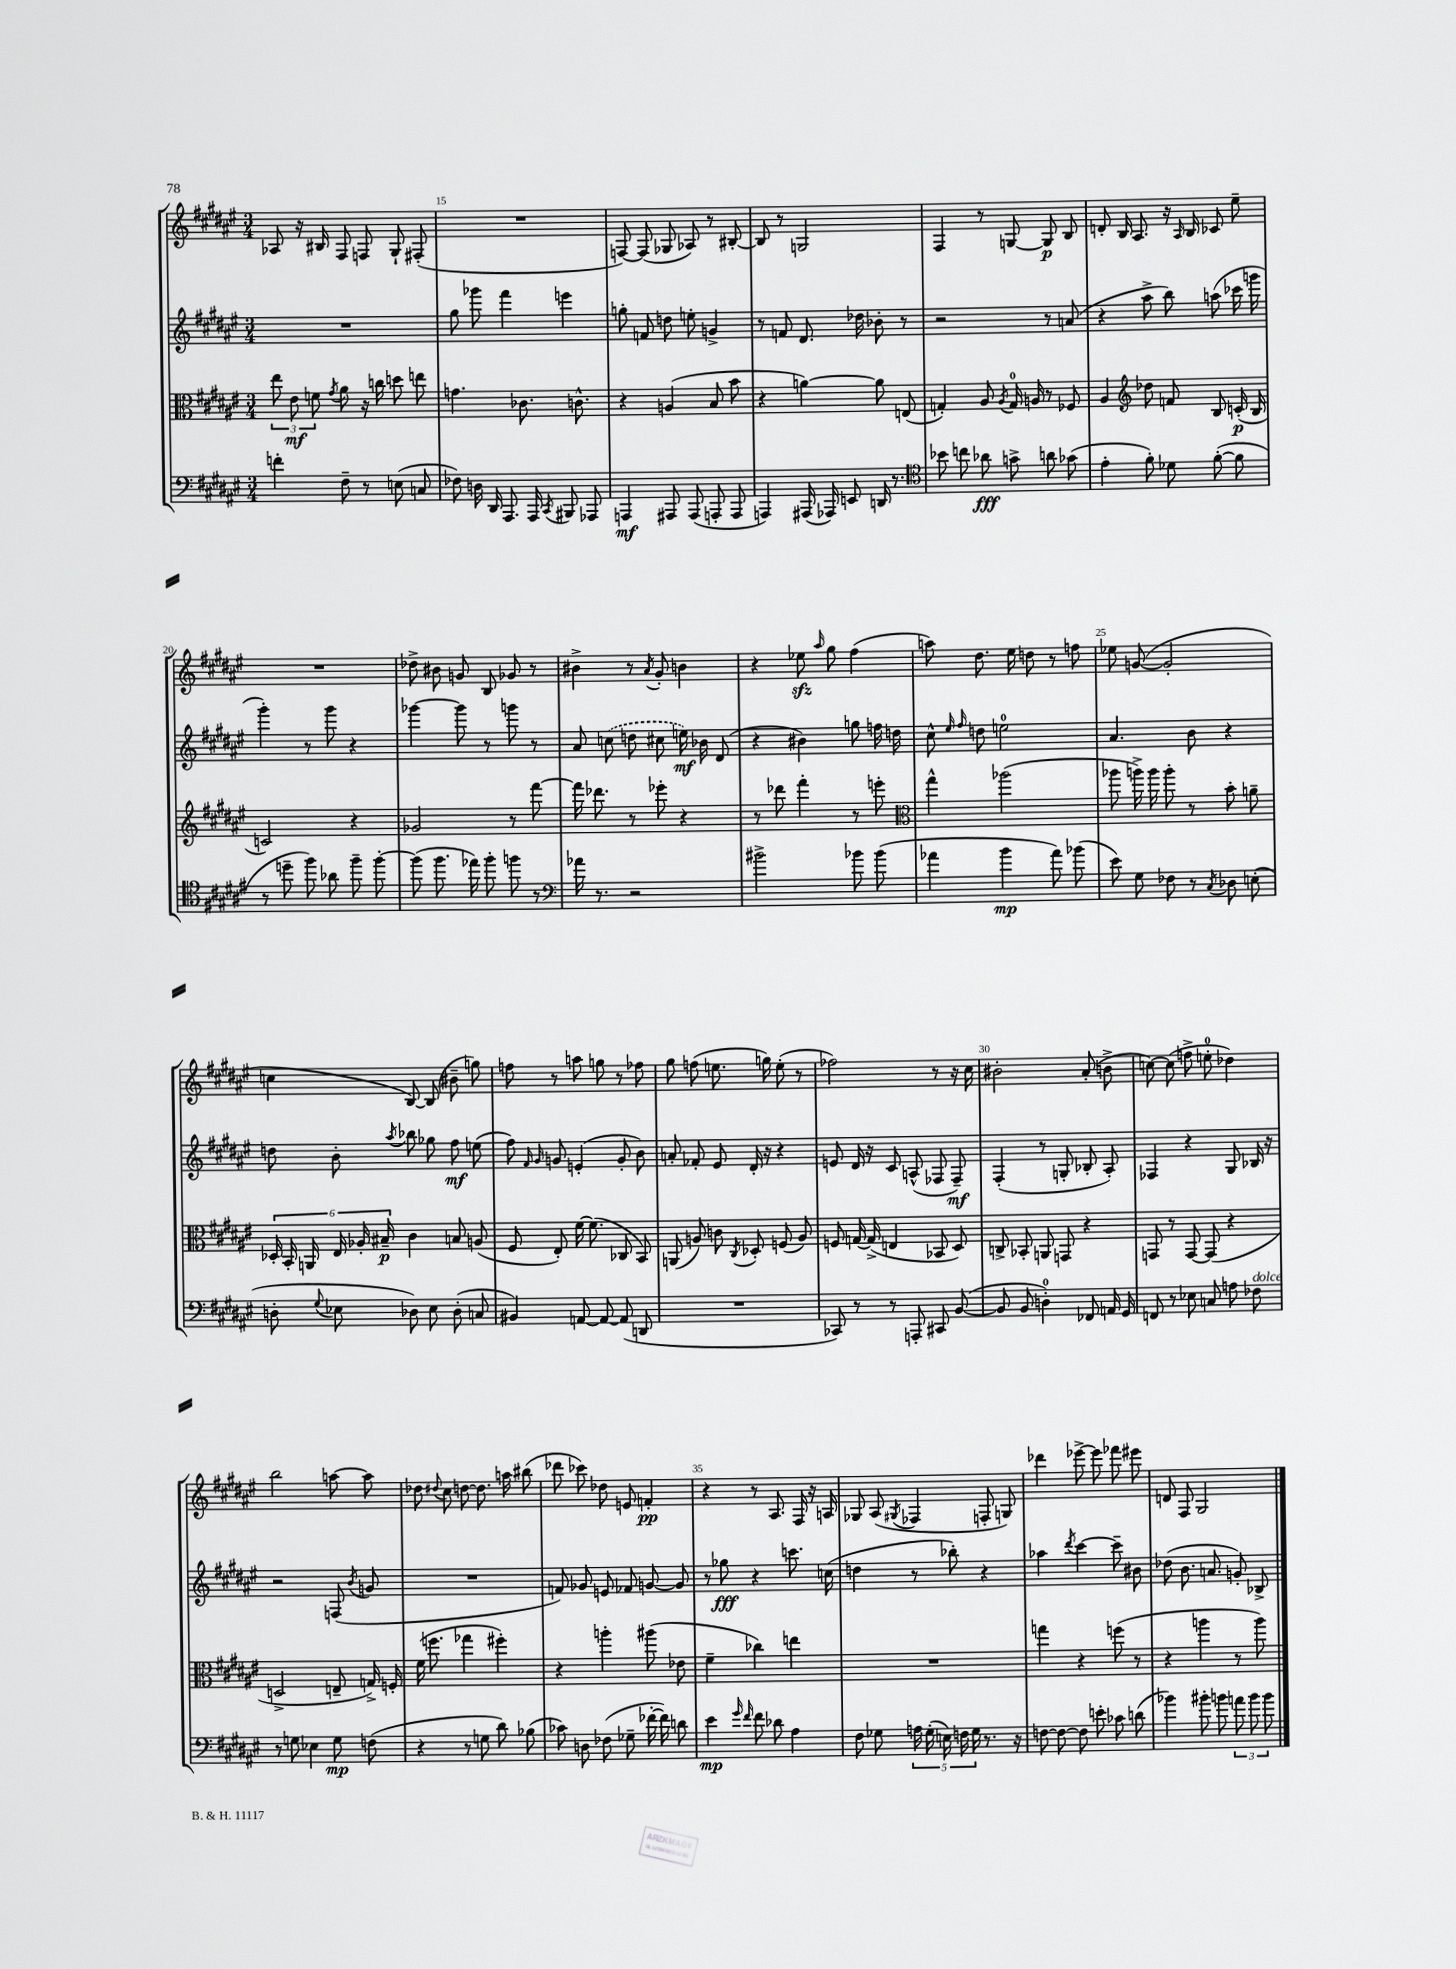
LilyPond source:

<<
\new StaffGroup <<
\new Staff = "s0" {
    \clef treble \key fis \major \numericTimeSignature \time 3/4
    \autoBeamOff aes8 r16 bis16 fis8 f8 gis8-! fis8-.( |
    R2. |
    f8~) f8( ges8 aes8) r8 bis8~-. |
    bis8 r8 g2 |
    fis4 r8 g8~ g8\p b8 |
    d'8-. b16 ais8. r16 \grace { ais16 } b16 ces'8 eis''8-- |
    R2. |
    des''8-> bis'8 g'8 b8 ges'8 r8 |
    bis'4-> r8 \acciaccatura { ais'8 } gis'8-. b'4 |
    r4 ees''8\sfz \grace { ais''16 } gis''8 fis''4( |
    a''8) dis''8. eis''16 d''8 r8 f''8 |
    ees''8 g'8~( g'2-. |
    c''4 b8~) b8( bis'8-- g''8) |
    f''8 r8 a''8 g''8 r8 fes''8 |
    gis''8 f''8( e''8. g''16) e''8-.( r8 |
    fes''2) r8 r16 cis''16 |
    bis'2-. ais'8-.( b'8-> |
    c''8~) c''8( f''8-> e''8-0-. des''4) |
    b''2 a''8~ a''8 |
    des''8 \appoggiatura { dis''8 } cis''8 d''8~ d''8. a''16 bis''8( |
    des'''8 ces'''8) des''8 e'8 f'4-.\pp |
    r4 r8 ais8. fis16 r16 a16 |
    ges8 ais8( \acciaccatura { gis8 } fes4 f8-. g8) |
    des'''4 ees'''8~-> ees'''8 fes'''8 eis'''8 |
    d'8 fis8 gis2 \bar "|." |
}
\new Staff = "s1" {
    \clef treble \key fis \major \numericTimeSignature \time 3/4
    \autoBeamOff R2. |
    gis''8 ges'''8 fis'''4 e'''4 |
    g''8-. f'8 d''8 e''8-. g'4-> |
    r8 f'8 dis'8. des''16 bes'8-. r8 |
    r2 r8 a'8( |
    r4 ais''8-> b''8) a''8( ces'''16 g'''16 |
    gis'''4-.) r8 gis'''8 r4 |
    ges'''4~ ges'''8 r8 g'''8 r8 |
    ais'8 \once \slurDashed c''8( d''8 cis''8 e''16\mf) bes'16 dis'8( |
    r4 bis'4) g''8 f''16 d''16 |
    cis''8-^ \grace { eis''16 fis''16 } d''8 e''2-0 |
    ais'4. b'8 r4 |
    d''8 b'8-. \acciaccatura { ais''8 } bes''8 ges''8 fis''8\mf e''8( |
    fis''8) \grace { fis'16 gis'16 } g'8 e'4-.( g'8-. b'8) |
    a'8-. fes'8-. eis'8 dis'16-. r16 r4 |
    e'8 dis'16 r16 cis'8 a8-^( fes8 fes8--\mf) |
    fis4-.( r8 g8-. bes8-. ais8-.) |
    fes4 r4 gis8 bes16 r16 |
    r2 f8( \acciaccatura { b'8 } g'8 |
    R2. |
    f'8) ges'8 e'8 fes'8 g'8~ g'8 |
    r8 ges''8\fff r4 c'''8. c''16( |
    d''4 r8 bes''8-.) r4 |
    aes''4 \acciaccatura { dis'''8 } cis'''4~ cis'''8-- bis'8 |
    des''8( b'8. a'8. g'8-.) bes8-> \bar "|." |
}
\new Staff = "s2" {
    \clef alto \key fis \major \numericTimeSignature \time 3/4
    \autoBeamOff \tuplet 3/2 { eis''8 eis'8\mf f'8 } \acciaccatura { gis'8 } ais'8 r16 c''16 d''8 e''8 |
    g'4. ces'8. c'8.-^ |
    r4 a4( b8 b'8 |
    r4 a'4~) a'8 e8( |
    g4-.) ais8 \acciaccatura { ais8 } g16-0 a16 r8 fes8 |
    ais4 \clef treble des''8 f'8 b8 c'16-.\p( b16 |
    c'2) r4 |
    ges'2 r8 fis'''8~ |
    fis'''16 des'''8. r8 ees'''8-. r4 |
    r8 des'''8 fis'''4-. r8 e'''8-. |
    \clef alto gis''4-^ aes''2( |
    aes''8 a''16->) a''16 a''8-. r8 b'8-. a'8-- |
    \tuplet 6/4 { des16-. b,16-. a,16 eis16 aes16-. bis16--\p } cis'4 b8 a8( |
    fis8 eis8-.) fis'16~ fis'8.( ces8 b,8) |
    a,8( a8) c'8 \acciaccatura { cis8 } des8-. f8( a8) |
    f8 g16~ g16->( e4 bes,8 dis8) |
    c8-> bes,8-. a,8 g,8 r4 |
    g,8 r8 g,8~ g,8( r4 |
    d2-> e8-- g16->) f16-. |
    fis'16( f''8. ges''4 fis''4-.) |
    r4 a''4-. ais''8( ees'8 |
    fis'4-- ces''4) e''4 |
    R2. |
    g''4 r4 f''8( r8 |
    r4 a''4 r8 a''8) \bar "|." |
}
\new Staff = "s3" {
    \clef bass \key fis \major \numericTimeSignature \time 3/4
    \autoBeamOff f'4-. fis8-- r8 e8( c8 |
    fes8) d16 dis,16 ais,,8. ais,,16 \acciaccatura { cis,8 } bis,,8 aes,,8 |
    a,,4\mf ais,,8 ais,,8( a,,8-. a,,8 |
    a,,4) ais,,16( aes,,16) e,8 d,16 r8. |
    \clef tenor bes'8 c''8 aes'8\fff g'8-> a'8 ges'8( |
    eis'4-. fis'8-.) des'8 fis'8~-.( fis'8 |
    r8 d''8-- fis''8) aes'8 fis''8-- fis''8~-. |
    fis''8( fis''8. ees''16) fis''8-. f''8 r8 |
    \clef bass aes'16 r8. r2 |
    bis'2-> bes'8 bes'8( |
    aes'4 b'4\mp aes'8) bes'8( |
    eis'8) gis8 fes8 r8 \acciaccatura { cis8 } des8 e8-.( |
    d8-. \appoggiatura { gis8 } ees8 des8) ees8 des8-.( c8 |
    bis,4) a,8~ a,8~ a,8( d,8 |
    R2. |
    ces,8) r8 r8 a,,8-. cis,8 b,8~( |
    b,8 b,8 d4-0-.) fes,8 a,16 gis,16 |
    f,8 r8 ees8 c8 a8 fes8^\markup { \italic "dolce" } |
    r8 g8 ees4 g8\mp f8( |
    r4 r8 g8 dis'8) bes8( |
    ces'8) d8 fes8( ges8-- fes'16~-. fes'16) d'8 |
    eis'4\mp \grace { gis'16 fis'16 } fis'8 des'8 ais4 |
    fis8 ges8 \tuplet 5/4 { a16 ges16-.( e16) f16 ges16 } r8. r16 |
    f8~ f8~ f8 e'8-. ces'8 d'8( |
    bes'4) bis'8-. b'8 \tuplet 3/2 { a'8 b'8 b'8 } \bar "|." |
}
>>
>>
\layout { \context { \Score currentBarNumber = #14 \override BarNumber.break-visibility = ##(#f #t #t) barNumberVisibility = #(every-nth-bar-number-visible 5) } }
